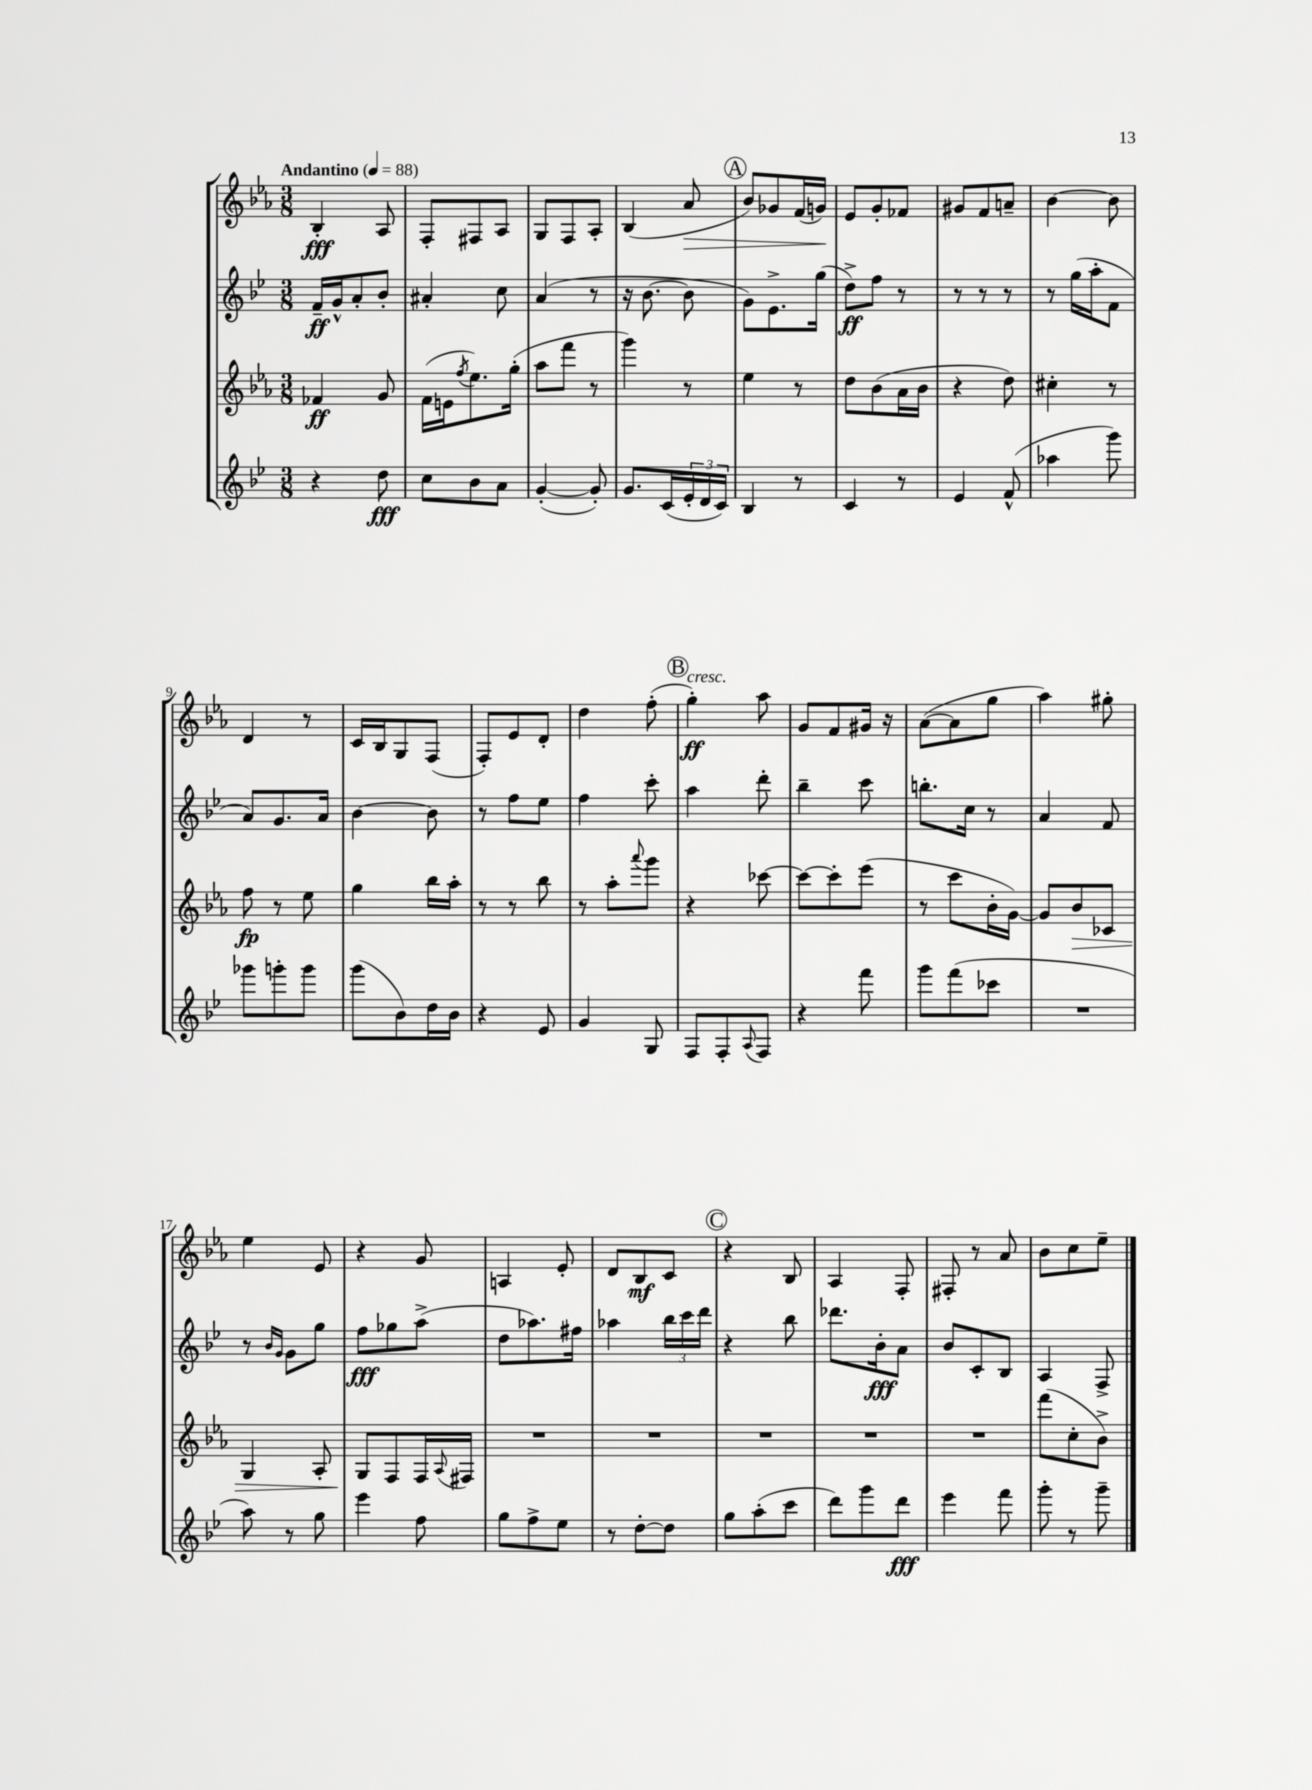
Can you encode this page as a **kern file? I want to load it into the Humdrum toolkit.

**kern	**kern	**kern	**kern
*staff4	*staff3	*staff2	*staff1
*clefG2	*clefG2	*clefG2	*clefG2
*k[b-e-]	*k[b-e-a-]	*k[b-e-]	*k[b-e-a-]
*M3/8	*M3/8	*M3/8	*M3/8
*MM88	*MM88	*MM88	*MM88
4r	4f-	16f~	4B-'
.	.	16g^^	.
.	.	8a'	.
8dd	8g	8b-'	8A-
=	=	=	=
8cc	(16f	4a#'	8F'
.	16e	.	.
.	8qff	.	.
8b-	8.ee-)	.	8F#
8a	.	8cc	8A-
.	(16gg'	.	.
=	=	=	=
([4g'	8aa-	(4a	8G
.	8fff	.	8F
8g'])	8r	8r	8A-'
=	=	=	=
8.g	4ggg)	16r	(4B-
.	.	[8.b-	.
(16c	.	.	.
24e-'	8r	8b-]	8a-
24d	.	.	.
24c)	.	.	.
=	=	=	=
4B-	4ee-	8g)	8b-)
.	.	8.e-^	8g-
8r	8r	.	(16f
.	.	(16gg	16g)
=	=	=	=
4c	8dd	8dd^)	8e-
.	(8b-	8ff	8g'
8r	16a-	8r	8f-
.	16b-	.	.
=	=	=	=
4e-	4r	8r	8g#
.	.	8r	8f
(8f^^	8dd)	8r	8a~
=	=	=	=
4aa-	4cc#'	8r	[4b-
.	.	(16gg	.
.	.	16aa'	.
8ggg)	8r	8f	8b-]
=	=	=	=
8ggg-	8ff	8a)	4d
8ggg'	8r	8.g	.
8ggg	8ee-	.	8r
.	.	16a	.
=	=	=	=
(8ggg	4gg	[4b-	16c
.	.	.	16B-
8b-)	.	.	8G
16dd	16bb-	8b-]	(8F
16b-	16aa-'	.	.
=	=	=	=
4r	8r	8r	8F')
.	8r	8ff	8e-
8e-	8bb-	8ee-	8d'
=	=	=	=
4g	8r	4ff	4dd
.	8aa-'	.	.
.	8qqaaa-	.	.
8G	8ggg	8ccc'	(8ff'
=	=	=	=
8F	4r	4aa	4gg')
8F'	.	.	.
8qqA	.	.	.
8F	[8ccc-	8ddd'	8aa-
=	=	=	=
4r	8ccc-_	4bb-~	8g
.	8ccc-']	.	8f
8fff	(8eee-	8ccc	16g#
.	.	.	16r
=	=	=	=
8ggg	8r	8.bb'	([8a-
(8fff	8ccc	.	8a-]
.	.	16cc	.
8ccc-	16b-'	8r	8gg
.	[16g)	.	.
=	=	=	=
4.r	8g]	4a	4aa-)
.	8b-	.	.
.	8c-	8f	8gg#'
=	=	=	=
8aa)	4G	8r	4ee-
.	.	16qqb-	.
.	.	16qqg	.
8r	.	8g	.
8gg	8A-'	8gg	8e-
=	=	=	=
4eee-	8G	8ff	4r
.	8F	8gg-	.
8ff	16F	(8aa^	8g
.	8qqA-	.	.
.	16F#	.	.
=	=	=	=
8gg	4.r	8dd	4A
8ff^	.	8.aa-)	.
8ee-	.	.	8e-'
.	.	16ff#	.
=	=	=	=
8r	4.r	4aa-	8d
[8dd'	.	.	8B-
8dd]	.	24bb-	8c
.	.	24ccc	.
.	.	24ddd	.
=	=	=	=
8gg	4.r	4r	4r
(8aa'	.	.	.
8ccc	.	8bb-	8B-
=	=	=	=
8ddd)	4.r	8.ddd-	4A-
8ggg	.	.	.
.	.	16b-'	.
8ddd	.	8a	8F'
=	=	=	=
4eee-	4.r	8b-	8F#'
.	.	8c'	8r
8fff	.	8B-	8a-
=	=	=	=
8ggg'	(8fff	4A	8b-
8r	8cc'	.	8cc
8ggg~	8b-^)	8F^	8ee-~
==	==	==	==
*-	*-	*-	*-
